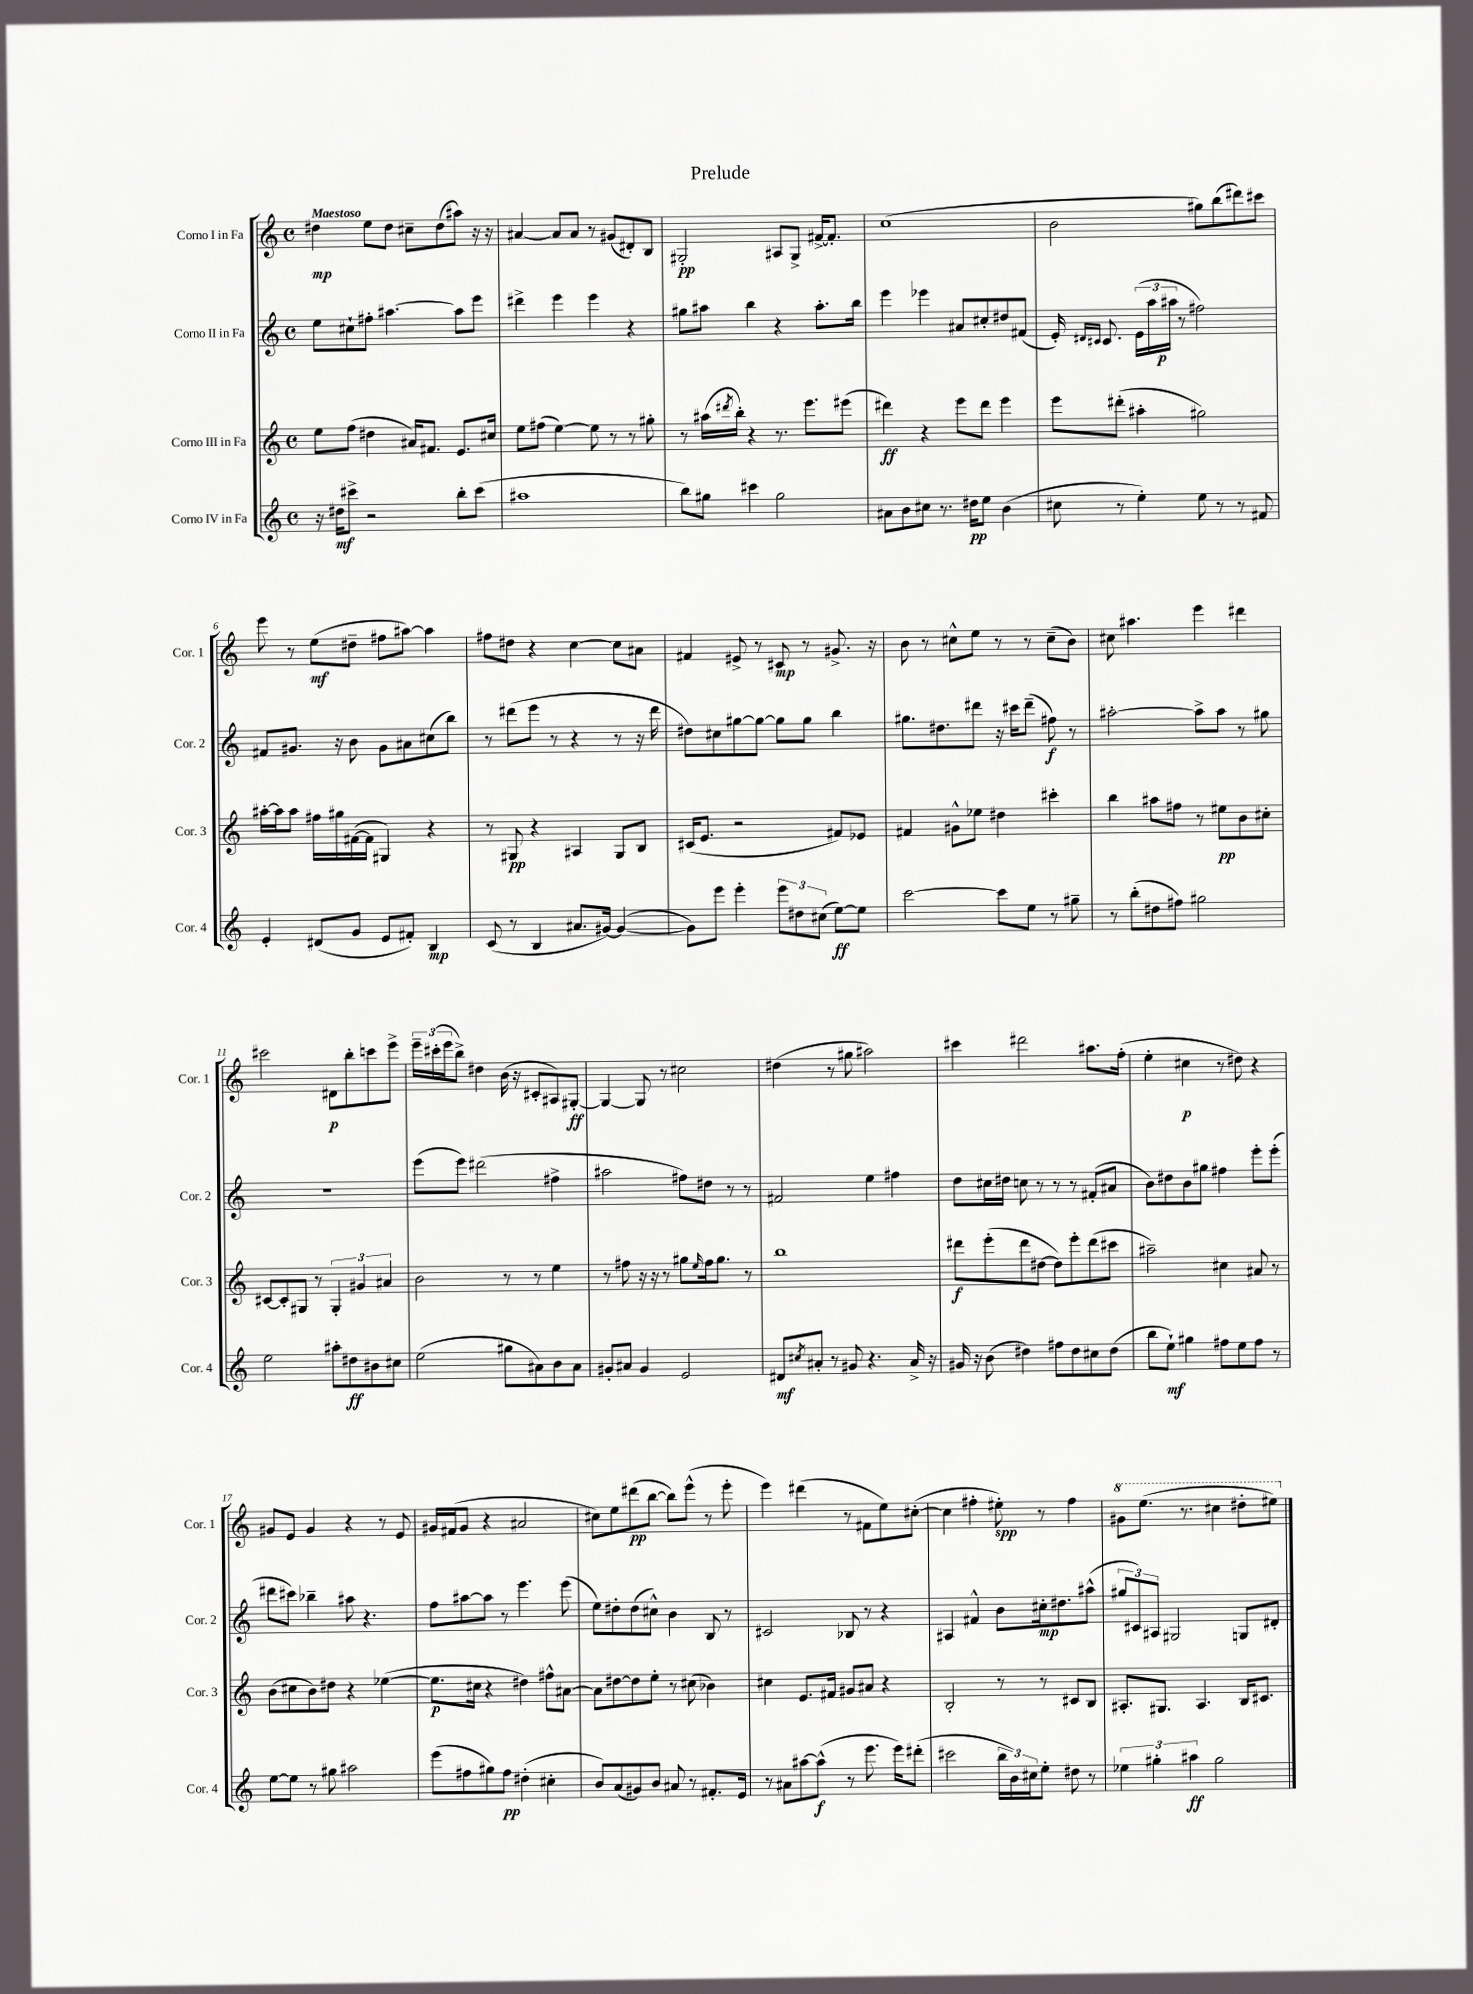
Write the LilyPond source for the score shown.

\header { title = "Prelude" }
<<
\new StaffGroup <<
\new Staff = "s0" \with { instrumentName = "Corno I in Fa" shortInstrumentName = "Cor. 1" } {
    \clef treble \key c \major \defaultTimeSignature \time 4/4 \tempo "Maestoso"
    dis''4\mp e''8 dis''8 cis''8-- dis''8( ais''8) r16 r16 |
    ais'4~ ais'8 ais'8 r8 gis'8( dis'8-.) b8 |
    gis2-.\pp ais8 gis8-> fis'16~-> fis'8.-. |
    c''1( |
    b'2 gis''8) b''8( dis'''8) cis'''8 |
    e'''8 r8 e''8\mf( dis''8-- fis''8 ais''8~) ais''4 |
    fis''8 dis''8 r4 c''4~ c''8 ais'8 |
    fis'4 eis'8-> r8 cis'8\mp r8 gis'8.-> r16 |
    b'8 r8 cis''8-^ e''8 r8 r8 cis''8--( b'8) |
    cis''8 ais''4. e'''4 dis'''4 |
    cis'''2 dis'8\p b''8-. c'''8 e'''8-> |
    \tuplet 3/2 { e'''16-- cis'''16-.( e'''16 } b''8->) dis''4 b'16( r16 cis'8-. ais8) gis8~-.\ff |
    gis4~ gis8 r8 cis''2 |
    dis''4( r8 gis''8 ais''2) |
    cis'''4 dis'''2 ais''8. f''16-.( |
    e''4-. cis''4\p r8 dis''8) r4 |
    gis'8 e'8 gis'4 r4 r8 e'8 |
    gis'16 fis'16( gis'8 r4 ais'2 |
    cis''8) e''8 dis'''8\pp( b''8~ b''8) e'''8-^( r8 e'''8-. |
    e'''4) dis'''4( r8 fis'8 e''8) cis''8~-.( |
    cis''4 fis''4-. eis''8-.\spp) r8 fis''4 |
    \ottava #1 gis''8 e'''8.( r8. cis'''4 dis'''8-. eis'''8) \ottava #0 \bar "|." |
}
\new Staff = "s1" \with { instrumentName = "Corno II in Fa" shortInstrumentName = "Cor. 2" } {
    \clef treble \key c \major \defaultTimeSignature \time 4/4
    e''8 cis''8-! fis''8-. ais''4.~ ais''8 e'''8 |
    dis'''4-> e'''4 e'''4 r4 |
    gis''8 ais''8 b''4 r4 ais''8.-. b''16 |
    e'''4 ees'''4 ais'8 cis''8-. dis''8 fis'8( |
    e'16-.) \grace { dis'16 cis'16 } cis'8. \tuplet 3/2 { e'16( a''16 ais''16\p } r8 fis''2) |
    fis'8 gis'8. r16 b'8 gis'8 ais'8 cis''8( b''8) |
    r8 dis'''8( e'''8 r8 r4 r8 r16 dis'''16 |
    dis''8) cis''8 gis''8~ gis''8~ gis''8 gis''8 b''4 |
    gis''8. dis''8. dis'''8 r16 cis'''16 dis'''8--( fis''8\f) r8 |
    ais''2~-. ais''8-> ais''8 r8 gis''8 |
    R1 |
    e'''8( e'''8) dis'''2( fis''4-> |
    ais''2 fis''8) dis''8 r8 r8 |
    fis'2 e''4 fis''4 |
    d''8 cis''16 dis''16 c''8 r8 r8 r8 fis'8-.( ais'8 |
    b'8) dis''8 b'8 gis''8 fis''4 e'''8-. e'''8-.( |
    dis'''8 cis'''8) bes''4-- ais''8 r4. |
    f''8 ais''8~ ais''8 r8 e'''4. e'''8( |
    e''8) dis''8-. dis''8( cis''8-^) b'4 b8 r8 |
    cis'2 bes8 r8 r4 |
    ais4 fis'4-^ b'8 cis''16-.\mp dis''8. ais''8-^( |
    \tuplet 3/2 { gis''8 cis'8) ais8 } gis2 g8 dis'8-. \bar "|." |
}
\new Staff = "s2" \with { instrumentName = "Corno III in Fa" shortInstrumentName = "Cor. 3" } {
    \clef treble \key c \major \defaultTimeSignature \time 4/4
    e''8 f''8( dis''4 ais'16) fis'8. e'8. cis''16 |
    e''8 fis''8( e''4~) e''8 r8 r8 gis''8-. |
    r8 ais''16( \acciaccatura { dis'''8 } b''16-.) r4 r8. e'''8. eis'''8( |
    dis'''4\ff) r4 e'''8 dis'''8 e'''4 |
    e'''8 dis'''8-.( ais''4-. gis''2) |
    ais''16~-. ais''16 ais''8 fis''16 gis''16 fis'16~( fis'16 gis4) r4 |
    r8 gis8\pp r4 ais4 gis8 b8 |
    cis'16( e'8. r2 fis'8) ees'8 |
    fis'4 gis'8-^ ees''8 dis''4 cis'''4-. |
    b''4 ais''8 fis''8 r8 eis''8\pp b'8 cis''8-. |
    cis'8~ cis'8-. gis8 r8 \tuplet 3/2 { gis4-. gis'4 ais'4 } |
    b'2 r8 r8 e''4 |
    r8 fis''8 r16 r16 r8 gis''8 \grace { e''16 } fis''16 gis''8. r8 |
    b''1 |
    dis'''8\f e'''8-.( dis'''8 dis''8~ dis''8) e'''8-. dis'''8( cis'''8 |
    ais''2--) cis''4 ais'8 r8 |
    b'8( cis''8 b'8) dis''8 r4 ees''4~( |
    ees''8.\p cis''16 r4 dis''4) fis''8-^ ais'8~ |
    ais'8 dis''8~ dis''8 e''8-. r8 cis''8( bes'4) |
    cis''4 e'8. fis'16 gis'8 ais'8 r4 |
    b2-. r8 r8 cis'8 b8 |
    ais8.-. gis8. ais4. b16 cis'8. \bar "|." |
}
\new Staff = "s3" \with { instrumentName = "Corno IV in Fa" shortInstrumentName = "Cor. 4" } {
    \clef treble \key c \major \defaultTimeSignature \time 4/4
    r16 dis''16\mf cis'''8-> r2 b''8-. cis'''8( |
    ais''1 |
    b''8) gis''8 cis'''4 gis''2 |
    ais'8 b'8 cis''8 r8. dis''16\pp e''8 b'4( |
    cis''8 r8 e''4-.) e''8 r8 r8 fis'8 |
    e'4-. dis'8( g'8 e'8 fis'8-.) b4\mp |
    c'8( r8 b4 ais'8. gis'16~) gis'4~( |
    gis'8) e'''8 e'''4-. \tuplet 3/2 { e'''8 dis''8 cis''8( } e''8~\ff) e''8 |
    c'''2~ c'''8 e''8 r8 gis''8-- |
    r8 b''8-.( dis''8 fis''8) gis''2 |
    e''2 ais''8-. dis''8\ff bis'8 cis''8 |
    e''2( gis''8 ais'8) b'8 ais'8 |
    gis'8-. ais'8 gis'4 e'2 |
    dis'8\mf \acciaccatura { cis''8 } ais'8-. r8 gis'8 r4. ais'16-> r16 |
    gis'16 r16 b'8( dis''4) fis''8 dis''8 cis''8 dis''8( |
    b''8 e''8-!\mf) gis''4 fis''8 e''8 fis''8 r8 |
    e''8~ e''8 r8 gis''8 ais''2 |
    e'''8( fis''8 gis''8) fis''8\pp dis''4-.( cis''4-. |
    b'8) a'8( gis'8) b'8 ais'8 r8 fis'8.-. e'16 |
    r8 ais'8 ais''8~ ais''8-^\f( r8 e'''8. e'''16) dis'''8-.( |
    cis'''2 \tuplet 3/2 { b''16 b'16) cis''16 } e''8-. dis''8 r8 |
    \tuplet 3/2 { ees''4 gis''4-. ais''4\ff } gis''2 \bar "|." |
}
>>
>>
